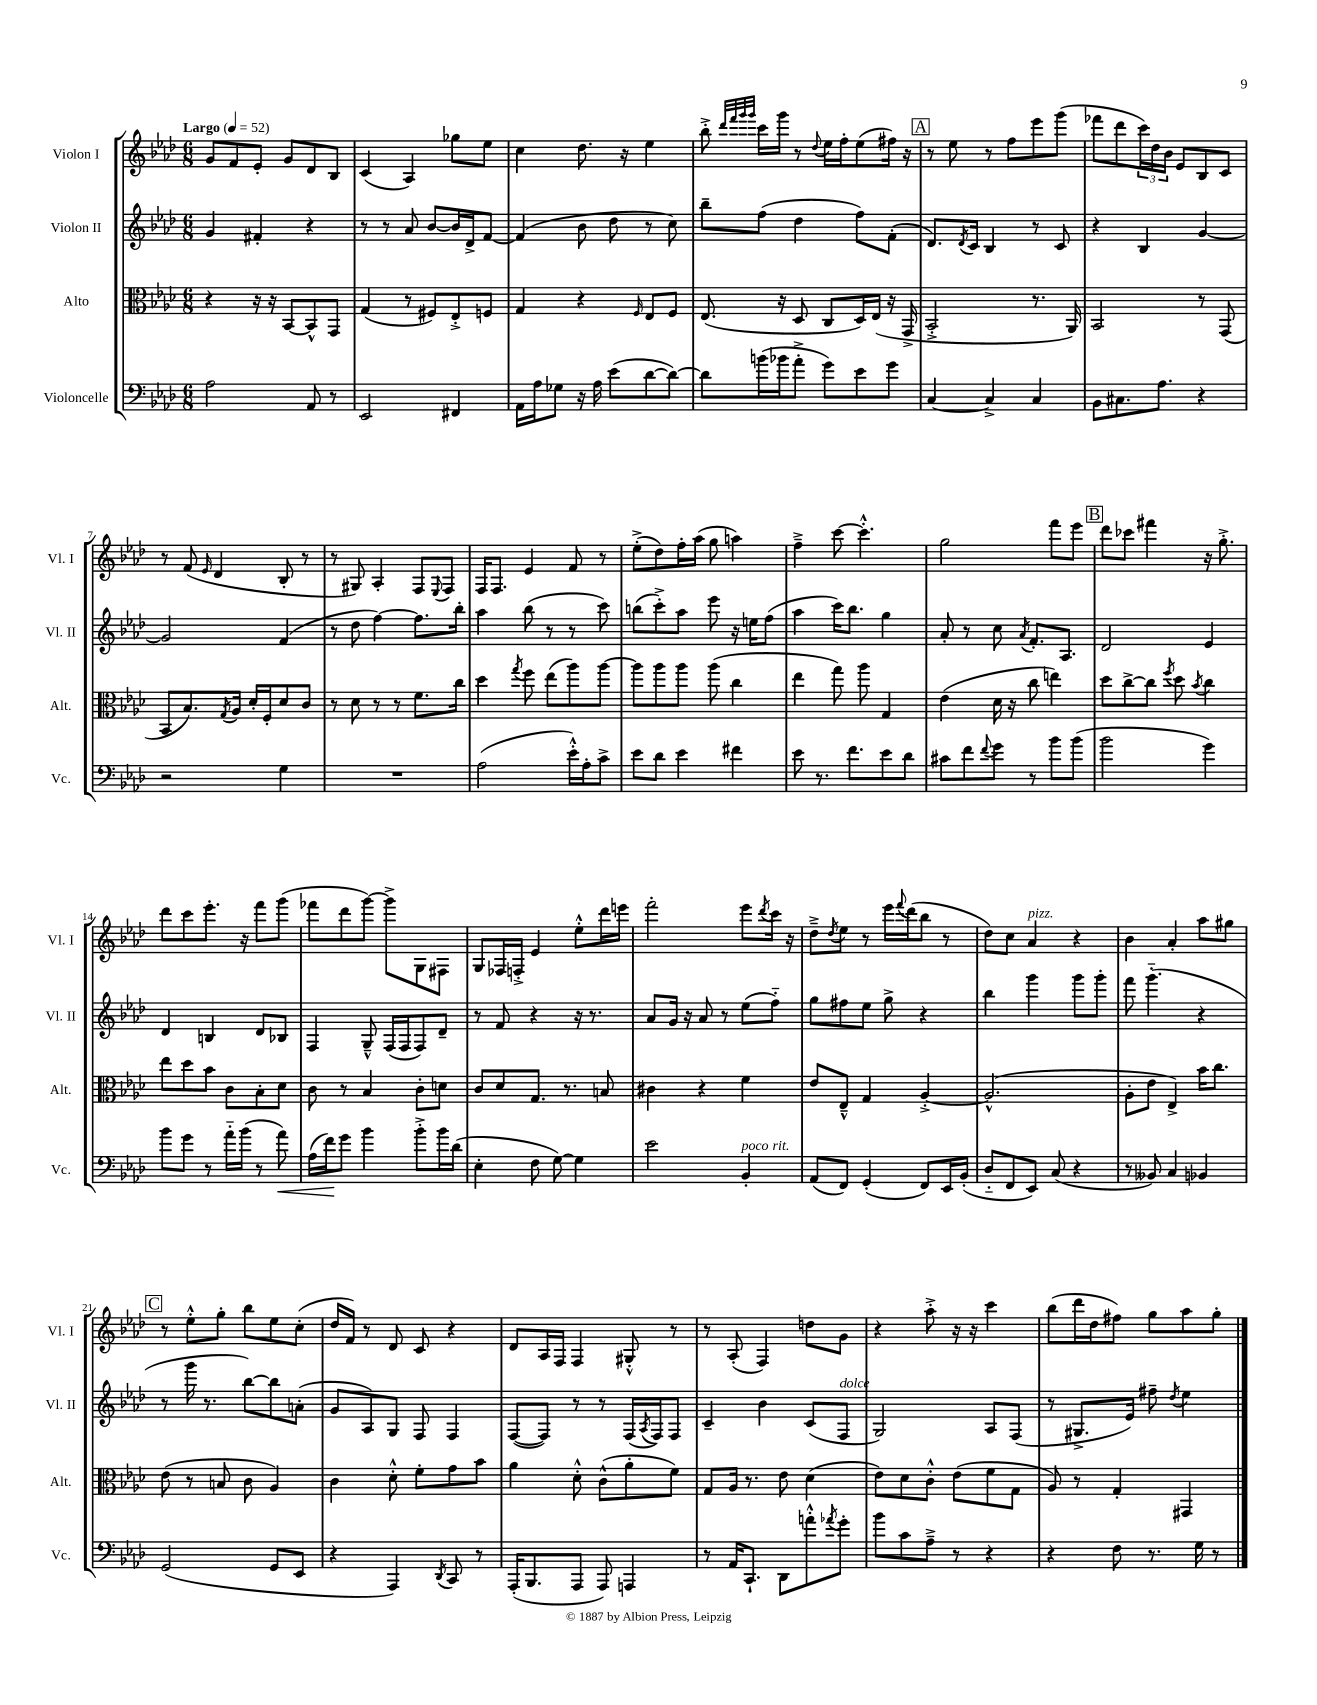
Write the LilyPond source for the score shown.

<<
\new StaffGroup <<
\new Staff = "s0" \with { instrumentName = "Violon I" shortInstrumentName = "Vl. I" } {
    \clef treble \key aes \major \numericTimeSignature \time 6/8 \tempo "Largo" 4 = 52
    g'8 f'8 ees'8-. g'8 des'8 bes8 |
    c'4( aes4) ges''8 ees''8 |
    c''4 des''8. r16 ees''4 |
    bes''8-.-> \grace { des'''32 f'''32 g'''32 g'''32 } c'''16 g'''16 r8 \appoggiatura { des''8 } ees''16 f''16-. ees''8( fis''16) r16 |
    \mark \markup { \box "A" } r8 ees''8 r8 f''8 ees'''8 g'''8( |
    fes'''8 des'''8 \tuplet 3/2 { c'''16) des''16 bes'16 } ees'8 bes8 c'8 |
    r8 f'8( \grace { ees'16 } des'4 bes8-. r8 |
    r8 gis8) aes4-. f8 \appoggiatura { ees8 } f8 |
    f16 f8. ees'4 f'8 r8 |
    ees''8-.->( des''8) f''16-. aes''16( g''8 a''4) |
    f''4---> c'''8~ c'''4.-.-^ |
    g''2 f'''8 ees'''8 |
    \mark \markup { \box "B" } des'''8 ces'''8 fis'''4 r16 g''8.-.-> |
    des'''8 c'''8 ees'''8.-. r16 f'''8 g'''8( |
    fes'''8 des'''8 g'''8~) g'''8-> g8 fis8 |
    g8 fes16 f16-.-> ees'4 ees''8-.-^ des'''16 e'''16 |
    f'''2-. ees'''8 \acciaccatura { des'''8 } c'''16 r16 |
    des''8---> \acciaccatura { des''8 } ees''8 r8 ees'''16 \appoggiatura { f'''8 } des'''16( bes''8 r8 |
    des''8) c''8 aes'4^\markup { \italic "pizz." } r4 |
    bes'4 aes'4-. aes''8 gis''8 |
    \mark \markup { \box "C" } r8 ees''8-.-^ g''8-. bes''8 ees''8 c''8-.( |
    des''16 f'16) r8 des'8 c'8 r4 |
    des'8 aes16 f16 f4 gis8-.-^ r8 |
    r8 aes8-.( f4) d''8 g'8 |
    r4 aes''8-.-> r16 r16 c'''4 |
    bes''8( des'''16 des''16 fis''8) g''8 aes''8 g''8-. \bar "|." |
}
\new Staff = "s1" \with { instrumentName = "Violon II" shortInstrumentName = "Vl. II" } {
    \clef treble \key aes \major \numericTimeSignature \time 6/8
    g'4 fis'4-. r4 |
    r8 r8 aes'8 bes'8~ bes'16 des'16-> f'8~ |
    f'4( bes'8 des''8 r8 c''8) |
    bes''8-- f''8( des''4 f''8) f'8-.( |
    \mark \markup { \box "A" } des'8.) \acciaccatura { des'8 } c'16 bes4 r8 c'8 |
    r4 bes4 g'4~ |
    g'2 f'4( |
    r8 des''8 f''4~) f''8. bes''16-. |
    aes''4 bes''8( r8 r8 c'''8) |
    b''8( c'''8-.->) aes''8 ees'''8 r16 e''16 f''8( |
    aes''4 c'''16) bes''8. g''4 |
    aes'8-. r8 c''8 \acciaccatura { aes'8 } f'8.-. aes8. |
    \mark \markup { \box "B" } des'2 ees'4 |
    des'4 b4 des'8 bes8 |
    f4 g8---^ f16( f16 f8) des'8-- |
    r8 f'8 r4 r16 r8. |
    aes'8 g'16 r16 aes'8 r8 ees''8( f''8-_) |
    g''8 fis''8 ees''8 g''8-> r4 |
    bes''4 g'''4 g'''8 g'''8-. |
    f'''8 g'''4.-_( r4 |
    \mark \markup { \box "C" } r8 g'''16 r8. bes''8~) bes''8 a'8-.( |
    g'8 aes8) g8 f8 f4 |
    f8~( f8) r8 r8 f16( \acciaccatura { aes8 } f16) f8 |
    c'4-- bes'4 c'8( f8^\markup { \italic "dolce" } |
    g2) aes8 f8( |
    r8 gis8.-> ees'16) fis''8-- \acciaccatura { des''8 } ees''4 \bar "|." |
}
\new Staff = "s2" \with { instrumentName = "Alto" shortInstrumentName = "Alt." } {
    \clef alto \key aes \major \numericTimeSignature \time 6/8
    r4 r16 r16 bes,8~ bes,8-^ g,8 |
    g4( r8 fis8) ees8-.-> f8 |
    g4 r4 \grace { f16 } ees8 f8 |
    ees8.( r16 des8 c8 des16) ees16( r16 g,16-> |
    \mark \markup { \box "A" } bes,2-.-> r8. aes,16) |
    bes,2 r8 g,8( |
    bes,8 bes8.) \acciaccatura { g8 } aes16 des'16-. f16-. des'8 c'8 |
    r8 des'8 r8 r8 f'8. c''16 |
    des''4 \acciaccatura { g''8 } f''8 ees''8( aes''8) aes''8~ |
    aes''8 aes''8 aes''8 aes''8( c''4 |
    ees''4 g''8) aes''8 g4 |
    ees'4( des'16 r16 c''8 e''4) |
    \mark \markup { \box "B" } des''8 c''8~-> c''8 \acciaccatura { f''8 } des''8 \acciaccatura { bes'8 } c''4 |
    ees''8 des''8 bes'8 c'8 bes8-. des'8 |
    c'8 r8 bes4 c'8-. d'8 |
    c'8 des'8 g8. r8. b8 |
    cis'4 r4 f'4 |
    ees'8 ees8---^ g4 aes4~-.-> |
    aes2.-^( |
    aes8-. ees'8 ees4->) bes'16 c''8. |
    \mark \markup { \box "C" } ees'8( r8 b8 c'8 aes4) |
    c'4 des'8-.-^ f'8-. g'8 bes'8 |
    aes'4 des'8-.-^ c'8-^( aes'8-. f'8) |
    g8 aes16 r8. ees'8 des'4( |
    ees'8) des'8 c'8-.-^ ees'8( f'8 g8 |
    aes8) r8 g4-. gis,4 \bar "|." |
}
\new Staff = "s3" \with { instrumentName = "Violoncelle" shortInstrumentName = "Vc." } {
    \clef bass \key aes \major \numericTimeSignature \time 6/8
    aes2 aes,8 r8 |
    ees,2 fis,4 |
    aes,16 aes16 ges8 r16 aes16 ees'8( des'8~ des'8~) |
    des'8 b'16( bes'16 aes'8-.-> g'8) ees'8 g'8 |
    \mark \markup { \box "A" } c4~ c4-> c4 |
    bes,8 cis8. aes8. r4 |
    r2 g4 |
    R2. |
    aes2( ees'16-.-^) aes16-. c'8-> |
    ees'8 des'8 ees'4 fis'4 |
    ees'8 r8. f'8. ees'8 des'8 |
    cis'8 f'8 \appoggiatura { f'8 } g'8 r8 bes'8 bes'8( |
    \mark \markup { \box "B" } bes'2 g'4) |
    bes'8 g'8 r8 aes'16-_ bes'16( r8 aes'8\<) |
    aes16( f'16\!) g'8 bes'4 bes'8-.-> bes'16 des'16( |
    ees4-. f8 g8~) g4 |
    ees'2 bes,4-.^\markup { \italic "poco rit." } |
    aes,8( f,8) g,4-.( f,8) ees,16 bes,16-.( |
    des8-_ f,8 ees,8) c8( r4 |
    r8 beses,8) c4 bes,4 |
    \mark \markup { \box "C" } g,2( g,8 ees,8 |
    r4 aes,,4) \acciaccatura { des,8 } c,8 r8 |
    aes,,16-.( bes,,8. aes,,8 aes,,8) a,,4 |
    r8 aes,16 c,8.-! des,8 a'8-.-^ \acciaccatura { aes'8 } g'8-. |
    bes'8 c'8 aes8---> r8 r4 |
    r4 f8 r8. g16 r8 \bar "|." |
}
>>
>>
